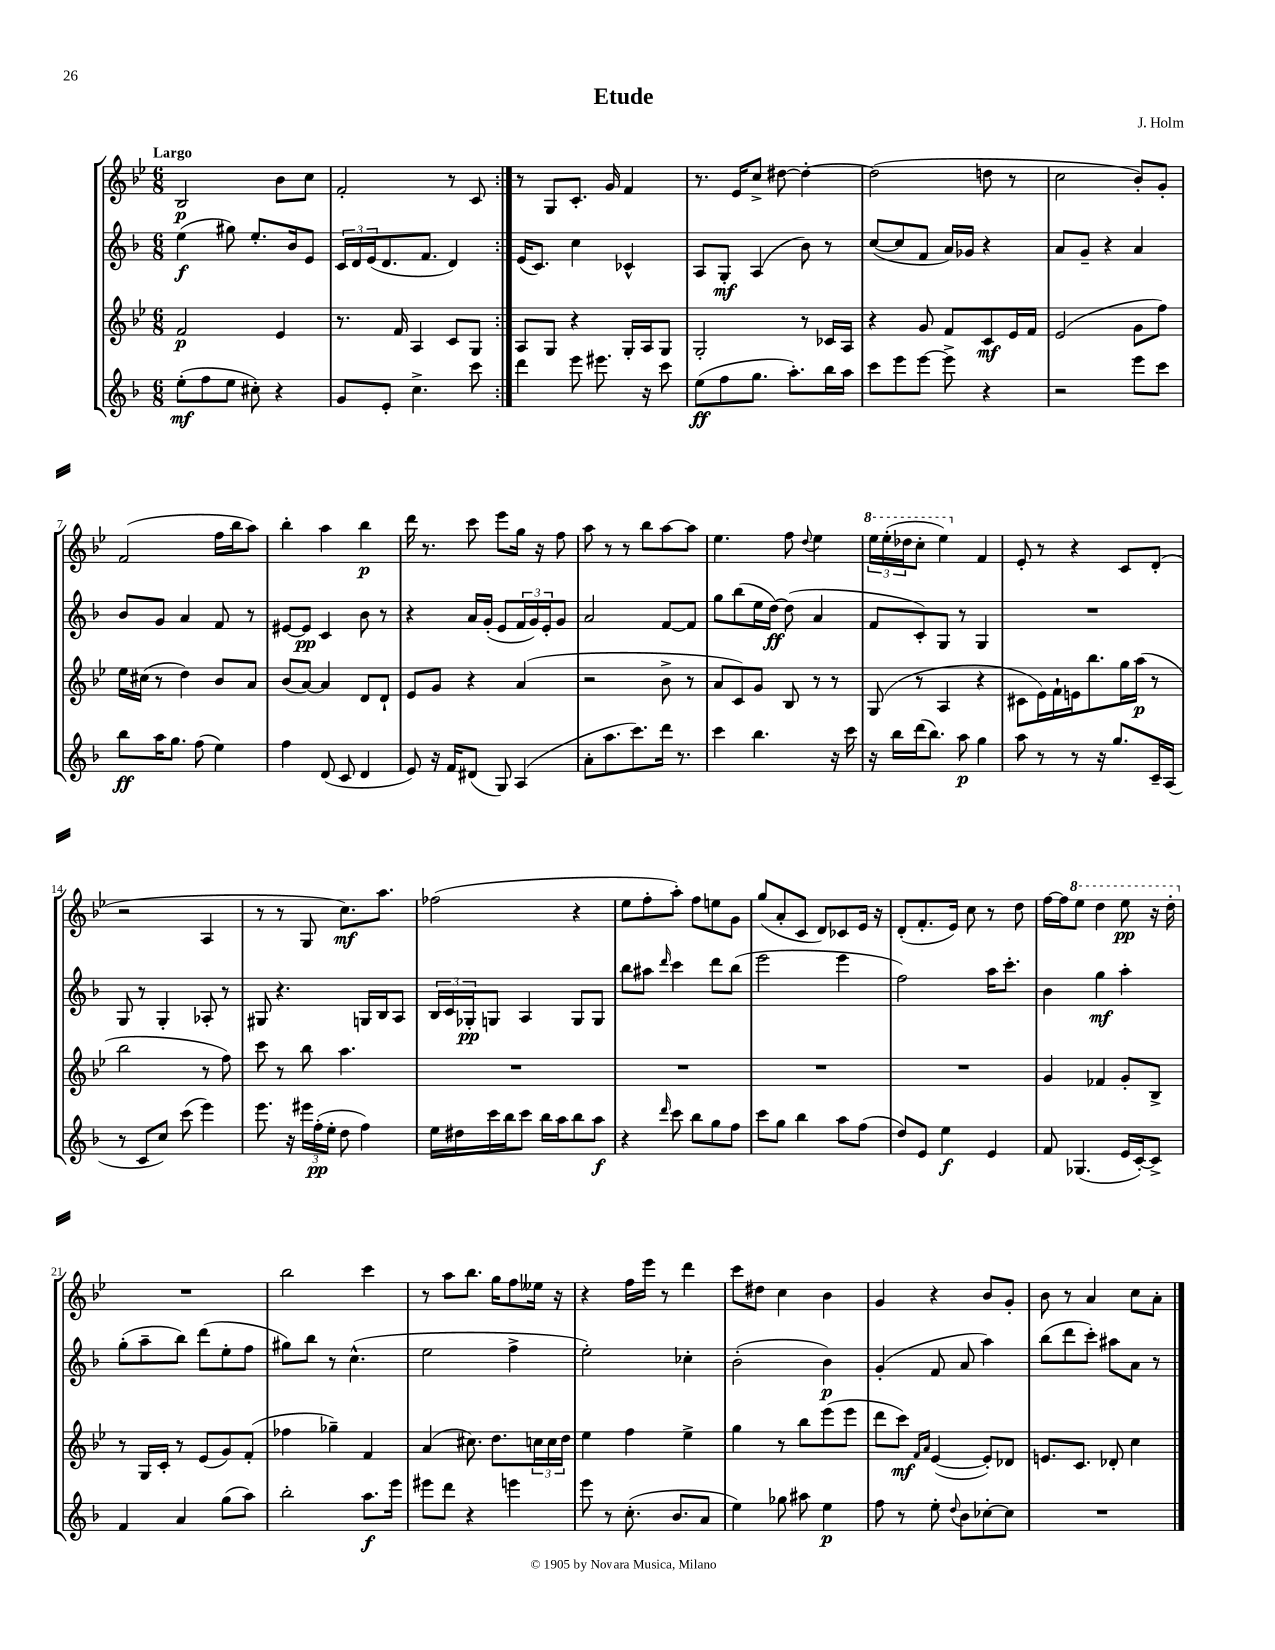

**kern	**dynam	**kern	**dynam	**kern	**dynam	**kern	**dynam
*part4	*part4	*part3	*part3	*part2	*part2	*part1	*part1
*staff4	*staff4	*staff3	*staff3	*staff2	*staff2	*staff1	*staff1
*clefG2	*	*clefG2	*	*clefG2	*	*clefG2	*
*k[b-]	*	*k[b-e-]	*	*k[b-]	*	*k[b-e-]	*
*M6/8	*	*M6/8	*	*M6/8	*	*M6/8	*
=1	=1	=1	=1	=1	=1	=1	=1
!	!	!	!	!	!	!LO:TX:a:B:t=Largo	!
(8ee'\L	mf	2f/	p	(4ee\	f	2B-/	p
8ff\	.	.	.	.	.	.	.
8ee\J	.	.	.	8gg#X\)	.	.	.
8cc#X'\)	.	.	.	8.ee'/L	.	.	.
4r	.	4e-/	.	.	.	8b-\L	.
.	.	.	.	16b-/k	.	.	.
.	.	.	.	8e/J	.	8cc\J	.
=2	=2	=2	=2	=2	=2	=2	=2
8g/L	.	8.r	.	24c/LL	.	2f'/	.
.	.	.	.	24d/	.	.	.
.	.	.	.	(24e/J	.	.	.
8e'/J	.	.	.	8.d/	.	.	.
.	.	16f/	.	.	.	.	.
4.cc^\	.	4A/	.	.	.	.	.
.	.	.	.	8.f/J	.	.	.
.	.	8c/L	.	4d/)	.	8r	.
8ccc\	.	8G/J	.	.	.	8c/	.
=3:|!	=3:|!	=3:|!	=3:|!	=3:|!	=3:|!	=3:|!	=3:|!
4ddd\	.	8A/L	.	(16e/KL	.	8r	.
.	.	.	.	8.c/J)	.	.	.
.	.	8G/J	.	.	.	8G/L	.
8eee\	.	4r	.	4cc\	.	8.c'/J	.
8.eee#X\	.	.	.	.	.	.	.
.	.	.	.	.	.	16g/	.
.	.	16G'/LL	.	4c-X^^/	.	4f/	.
16r	.	16A/J	.	.	.	.	.
8ccc\	.	8G/J	.	.	.	.	.
=4	=4	=4	=4	=4	=4	=4	=4
(8ee\L	ff	2G'/	.	8A/L	.	8.r	.
8ff\	.	.	.	8G'/J	mf	.	.
.	.	.	.	.	.	16e-/KL	.
8.gg\J	.	.	.	(4A/	.	8cc^/J	.
.	.	.	.	.	.	[8dd#X\	.
8.aa'\L)	.	.	.	.	.	.	.
.	.	8r	.	8b-\)	.	4dd#'\_	.
16bb-\L	.	16c-X/LL	.	8r	.	.	.
16aa\JJ	.	16A/JJ	.	.	.	.	.
=5	=5	=5	=5	=5	=5	=5	=5
8ccc\L	.	4r	.	([8cc/L	.	(2dd#\]	.
8eee\	.	.	.	8cc/]	.	.	.
[8eee\J	.	8g/	.	8f/J	.	.	.
8eee^\]	.	8f/L	.	16a/LL)	.	.	.
.	.	.	.	16g-X/JJ	.	.	.
4r	.	8c/	mf	4r	.	8ddn\	.
.	.	16e-/L	.	.	.	8r	.
.	.	16f/JJ	.	.	.	.	.
=6	=6	=6	=6	=6	=6	=6	=6
2r	.	(2e-/	.	8a/L	.	2cc\	.
.	.	.	.	8g~/J	.	.	.
.	.	.	.	4r	.	.	.
8eee\L	.	8g\L	.	4a/	.	8b-'/L)	.
8ccc\J	.	8ff\J)	.	.	.	8g'/J	.
!!LO:LB:g=z
=7	=7	=7	=7	=7	=7	=7	=7
8bb-\L	ff	16ee-\LL	.	8b-/L	.	(2f/	.
.	.	(16cc#X\JJ	.	.	.	.	.
16aa\K	.	8r	.	8g/J	.	.	.
8.gg\J	.	.	.	.	.	.	.
.	.	4dd\)	.	4a/	.	.	.
(8ff\	.	.	.	.	.	.	.
4ee\)	.	8b-/L	.	8f/	.	16ff\LL	.
.	.	.	.	.	.	16bb-\J	.
.	.	8a/J	.	8r	.	8aa\J)	.
=8	=8	=8	=8	=8	=8	=8	=8
4ff\	.	(8b-/L	.	[8e#X/L	.	4bb-'\	.
.	.	[8a/J)	.	8e#/J]	pp	.	.
(8d/	.	4a/]	.	4c/	.	4aa\	.
8c/	.	.	.	.	.	.	.
4d/	.	8d/L	.	8b-\	.	4bb-\	p
.	.	8d`/J	.	8r	.	.	.
=9	=9	=9	=9	=9	=9	=9	=9
8e/)	.	8e-/L	.	4r	.	16ddd\	.
.	.	.	.	.	.	8.r	.
16r	.	8g/J	.	.	.	.	.
16f/KL	.	.	.	.	.	.	.
(8d#X/J	.	4r	.	16a/LL	.	8ccc\	.
.	.	.	.	(16g'/JJ	.	.	.
8G/)	.	.	.	8e/L	.	8eee-\L	.
(4A/	.	(4a/	.	24f/L	.	16gg\Jk	.
.	.	.	.	24g/)	.	.	.
.	.	.	.	.	.	16r	.
.	.	.	.	24e'/J	.	.	.
.	.	.	.	8g/J	.	8ff\	.
=10	=10	=10	=10	=10	=10	=10	=10
8a'\L	.	2r	.	2a/	.	8aa\	.
8.aa\	.	.	.	.	.	8r	.
.	.	.	.	.	.	8r	.
8.ccc\)	.	.	.	.	.	.	.
.	.	.	.	.	.	8bb-\L	.
16ddd\Jk	.	8b-^\	.	[8f/L	.	[8aa\	.
8.r	.	.	.	.	.	.	.
.	.	8r	.	8f/J]	.	8aa\J]	.
=11	=11	=11	=11	=11	=11	=11	=11
4ccc\	.	8a/L	.	8gg\L	.	4.ee-\	.
.	.	8c/)	.	(8bb-\	.	.	.
4.bb-\	.	8g/J	.	16ee\L	.	.	.
.	.	.	.	[16dd\JJ)	ff	.	.
.	.	8B-/	.	(8dd\]	.	8ff\	.
.	.	.	.	.	.	8qqdd/	.
.	.	8r	.	4a/	.	4ee-\	.
16r	.	8r	.	.	.	.	.
16ccc\	.	.	.	.	.	.	.
=12	=12	=12	=12	=12	=12	=12	=12
*	*	*	*	*	*	*8va	*
16r	.	(8G/	.	8f/L	.	24eee-\LL	.
.	.	.	.	.	.	(24eee-'\	.
16bb-\LL	.	.	.	.	.	.	.
.	.	.	.	.	.	24ddd-X\J	.
(16ddd\J	.	8r	.	8c'/)	.	8ccc'\J	.
8.bb-\J)	.	.	.	.	.	.	.
.	.	4A/	.	8G/J	.	4eee-\)	.
8aa\	p	.	.	8r	.	.	.
*	*	*	*	*	*	*X8va	*
4gg\	.	4r	.	4G/	.	4f/	.
=13	=13	=13	=13	=13	=13	=13	=13
8aa\	.	8c#X\L	.	2.r	.	8e-'/	.
8r	.	16e-\L)	.	.	.	8r	.
.	.	16f`\	.	.	.	.	.
8r	.	16en\J	.	.	.	4r	.
.	.	8.bb-\	.	.	.	.	.
16r	.	.	.	.	.	.	.
8.gg/L	.	.	.	.	.	.	.
.	.	16gg\L	.	.	.	8c/L	.
.	.	(16aa\JJ	p	.	.	.	.
16c~/L	.	8r	.	.	.	(8d'/J	.
(16A/JJ	.	.	.	.	.	.	.
!!LO:LB:g=z
=14	=14	=14	=14	=14	=14	=14	=14
8r	.	2bb-\	.	8G/	.	2r	.
8c/L	.	.	.	8r	.	.	.
8cc/J)	.	.	.	4G'/	.	.	.
(8ccc\	.	.	.	.	.	.	.
4eee\)	.	8r	.	8A-X'/	.	4A/	.
.	.	8ff\)	.	8r	.	.	.
=15	=15	=15	=15	=15	=15	=15	=15
8.eee\	.	8ccc\	.	8G#X/	.	8r	.
.	.	8r	.	4.r	.	8r	.
16r	.	.	.	.	.	.	.
24eee#X\LL	.	8bb-\	.	.	.	8G/	.
(24ff'\	pp	.	.	.	.	.	.
24ee'\JJ	.	.	.	.	.	.	.
8dd\	.	4.aa\	.	.	.	8.cc\L)	mf
4ff\)	.	.	.	16Gn/LL	.	.	.
.	.	.	.	16B-/J	.	8.aa\J	.
.	.	.	.	8A/J	.	.	.
=16	=16	=16	=16	=16	=16	=16	=16
16ee\LL	.	2.r	.	24B-/LL	.	(2ff-X\	.
.	.	.	.	24c/	.	.	.
16dd#X\	.	.	.	.	.	.	.
.	.	.	.	24G-X'/J	pp	.	.
16ccc\	.	.	.	8Gn/J	.	.	.
16bb-\J	.	.	.	.	.	.	.
8ccc\J	.	.	.	4A/	.	.	.
16bb-\LL	.	.	.	.	.	.	.
16aa\J	.	.	.	.	.	.	.
8bb-\	.	.	.	8G/L	.	4r	.
8aa\J	f	.	.	8G/J	.	.	.
=17	=17	=17	=17	=17	=17	=17	=17
4r	.	2.r	.	8bb-\L	.	8ee-\L	.
.	.	.	.	8aa#X\J	.	8ff'\	.
16qqddd/	.	.	.	16qqddd/	.	.	.
8ccc\	.	.	.	4ccc\	.	8aa'\J)	.
8bb-\L	.	.	.	.	.	8ff\L	.
8gg\	.	.	.	8ddd\L	.	8een\	.
8ff\J	.	.	.	(8bb-\J	.	8g\J	.
=18	=18	=18	=18	=18	=18	=18	=18
8ccc\L	.	2.r	.	2eee\	.	(8gg/L	.
8gg\J	.	.	.	.	.	8a'/	.
4bb-\	.	.	.	.	.	8c/J	.
.	.	.	.	.	.	8d/L)	.
8aa\L	.	.	.	4eee\	.	8c-X/	.
(8ff\J	.	.	.	.	.	16e-/Jk	.
.	.	.	.	.	.	16r	.
=19	=19	=19	=19	=19	=19	=19	=19
8dd/L)	.	2.r	.	2ff\)	.	(8d'/L	.
8e/J	.	.	.	.	.	8.f'/	.
4ee\	f	.	.	.	.	.	.
.	.	.	.	.	.	16e-/Jk)	.
.	.	.	.	.	.	8cc\	.
4e/	.	.	.	16aa\KL	.	8r	.
.	.	.	.	8.ccc'\J	.	.	.
.	.	.	.	.	.	8dd\	.
=20	=20	=20	=20	=20	=20	=20	=20
8f/	.	4g/	.	4b-\	.	[16ff\LL	.
.	.	.	.	.	.	16ff\J]	.
*	*	*	*	*	*	*8va	*
(4.G-X/	.	.	.	.	.	8eee-\J	.
.	.	4f-X/	.	4gg\	mf	4ddd\	.
16e/LL	.	8g'/L	.	4aa'\	.	8eee-\	pp
[16c'/J)	.	.	.	.	.	.	.
8c^/J]	.	8B-^/J	.	.	.	16r	.
.	.	.	.	.	.	16ddd'\	.
!!LO:LB:g=z
=21	=21	=21	=21	=21	=21	=21	=21
*	*	*	*	*	*	*X8va	*
4f/	.	8r	.	(8gg'\L	.	2.r	.
.	.	16G/LL	.	8aa~\	.	.	.
.	.	16c'/JJ	.	.	.	.	.
4a/	.	8r	.	8bb-\J)	.	.	.
.	.	(8e-/L	.	(8ddd\L	.	.	.
(8gg\L	.	8g/)	.	8ee'\	.	.	.
8aa\J)	.	(8f'/J	.	8ff\J	.	.	.
=22	=22	=22	=22	=22	=22	=22	=22
2bb-'\	.	4ff-X\	.	8gg#X\L)	.	2bb-\	.
.	.	.	.	8bb-\J	.	.	.
.	.	4gg-X~\)	.	8r	.	.	.
.	.	.	.	(4.cc^^\	.	.	.
8.aa\L	f	4f/	.	.	.	4ccc\	.
16eee\Jk	.	.	.	.	.	.	.
=23	=23	=23	=23	=23	=23	=23	=23
8eee#X\L	.	(4a/	.	2ee\	.	8r	.
8ddd\J	.	.	.	.	.	8aa\L	.
4r	.	8.cc#X\)	.	.	.	8.bb-\J	.
.	.	8.dd\L	.	.	.	16gg\KL	.
4eeen\	.	.	.	4ff^\	.	8ff\	.
.	.	24ccn\L	.	.	.	16ee--X\Jk	.
.	.	24cc\	.	.	.	.	.
.	.	.	.	.	.	16r	.
.	.	24dd\JJ	.	.	.	.	.
=24	=24	=24	=24	=24	=24	=24	=24
8eee\	.	4ee-\	.	2ee'\)	.	4r	.
8r	.	.	.	.	.	.	.
(8.cc'\	.	4ff\	.	.	.	16ff\LL	.
.	.	.	.	.	.	16eee-\JJ	.
.	.	.	.	.	.	8r	.
8.b-/L	.	.	.	.	.	.	.
.	.	4ee-^\	.	4cc-X'\	.	4ddd\	.
8a/J	.	.	.	.	.	.	.
=25	=25	=25	=25	=25	=25	=25	=25
4ee\)	.	4gg\	.	(2b-'\	.	8ccc\L	.
.	.	.	.	.	.	8dd#X\J	.
8gg-X\	.	8r	.	.	.	4cc\	.
8aa#X\	.	8bb-\L	.	.	.	.	.
4ee\	p	(8eee-\	.	4b-\)	p	4b-\	.
.	.	8eee-\J	.	.	.	.	.
=26	=26	=26	=26	=26	=26	=26	=26
8ff\	.	8ddd\L	.	(4g'/	.	4g/	.
8r	.	8ccc\J)	mf	.	.	.	.
.	.	16qqf/LL	.	.	.	.	.
.	.	16qqa/JJ	.	.	.	.	.
8ee'\	.	([4e-/	.	8f/	.	4r	.
8qqdd/	.	.	.	.	.	.	.
8b-\L	.	.	.	8a/	.	.	.
[8cc-X'\	.	8e-'/L])	.	4aa\)	.	8b-/L	.
8cc-\J]	.	8d-X/J	.	.	.	8g'/J	.
=27	=27	=27	=27	=27	=27	=27	=27
2.r	.	8.en/L	.	(8bb-\L	.	8b-\	.
.	.	.	.	8ddd\	.	8r	.
.	.	8.c/J	.	.	.	.	.
.	.	.	.	8ccc'\J)	.	4a/	.
.	.	8d-X'/	.	8aa#X\L	.	.	.
.	.	4cc\	.	8a\J	.	8cc\L	.
.	.	.	.	8r	.	8a'\J	.
==	==	==	==	==	==	==	==
*-	*-	*-	*-	*-	*-	*-	*-
